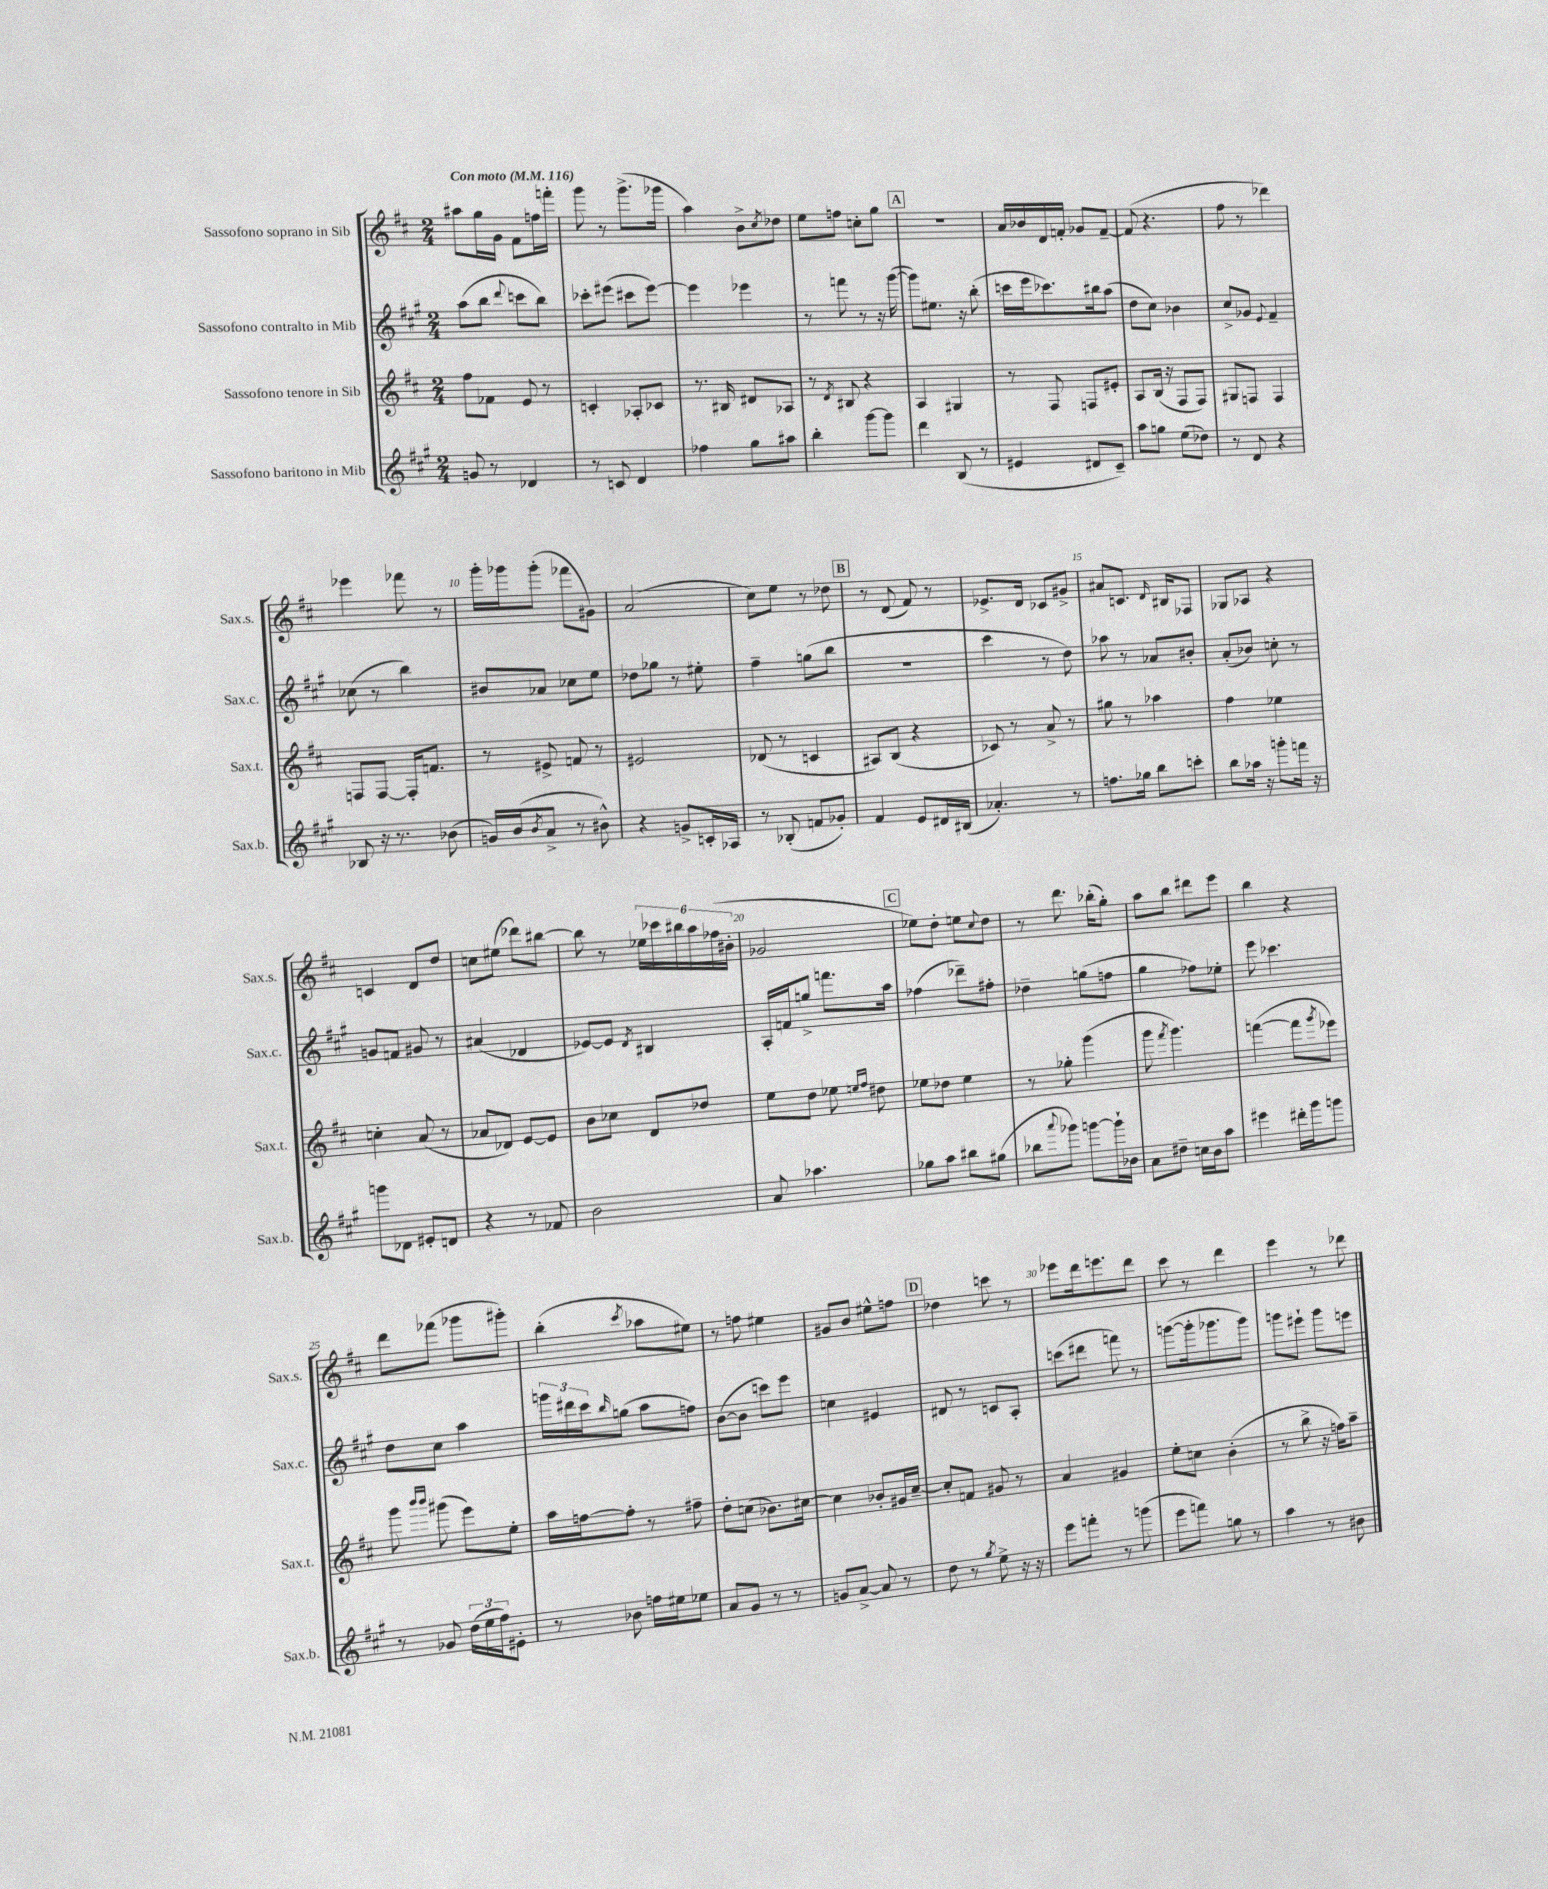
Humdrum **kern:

**kern	**kern	**kern	**kern
*staff4	*staff3	*staff2	*staff1
*clefG2	*clefG2	*clefG2	*clefG2
*k[f#c#g#]	*k[f#c#]	*k[f#c#g#]	*k[f#c#]
*M2/4	*M2/4	*M2/4	*M2/4
*MM116	*MM116	*MM116	*MM116
8g	8ff#	(8aa	8aa#
8r	8f-	8bb	16gg
.	.	.	16g
.	.	8qqddd	.
4d-	8e	8ccc	8f#
.	8r	8bb)	16ff
.	.	.	16fff'
=	=	=	=
8r	4c'	8ccc-'	8ggg
8c	.	(8eee#	8r
4d	8A-'	8ccc#	(8.ggg^
.	8c-	[8eee#)	.
.	.	.	16ggg-
=	=	=	=
4ff-	8.r	4eee#]	4aa)
.	16B#	.	.
8gg#	8d#	4eee-	8b^
.	.	.	8qcc#
8aa#	8A-	.	8dd-
=	=	=	=
4bb'	8r	8r	8ee
.	8qd	.	.
.	8B#	8fff	8ff
[8ggg#	4r	8r	8cc'
8ggg#]	.	16r	8gg
.	.	([16ggg#	.
=	=	=	=
4ddd	4A	8ggg#])	2r
.	.	8.ee#	.
(8B	4G#	.	.
.	.	16r	.
8r	.	(8bb'	.
=	=	=	=
4e#	8r	16ccc	16a
.	.	16eee	16b-
.	8F#	8.ccc-)	16d
.	.	.	16f'
8d#	8F	.	8g-
.	.	16bb#	.
8c#~)	8e#'	(8aa	[8f~
=	=	=	=
8aa	8A	8dd	(8f]
8gg	(16B	8cc#)	4.r
.	16r	.	.
(8ee	8F#	4b-	.
8dd-)	8F#)	.	.
=	=	=	=
8r	8G#	8cc#^	8ff#
8d	8F	8g-	8r
.	.	8qqe	.
4r	4F	4f#~	4ddd-)
=	=	=	=
8B-	8F	(8cc-	4eee-
16r	[8F	8r	.
8.r	.	.	.
.	16F']	4bb)	8fff-
.	8.f	.	.
(8b-	.	.	8r
=	=	=	=
16g)	8r	8b#	16ggg'
(16b	.	.	16ggg-
8qb	.	.	.
8a^	8e#^	8a-	(8ggg-'
8r	8f	8cc-	8fff-
8b#^^)	8r	8ee	8g#)
=	=	=	=
4r	2e#	8dd-	(2a
.	.	8gg-	.
8g^	.	8r	.
16c'	.	8ee#'	.
16A-	.	.	.
=	=	=	=
8r	(8d-	4ff#~	8cc#)
(8B-'	8r	.	8ee
8f	4c	(8gg	8r
8g-')	.	8bb	8dd-
=	=	=	=
4f#	8A#)	2r	8r
.	(8B	.	(8d
8e	4r	.	8f#)
16d#	.	.	8r
(16B#	.	.	.
=	=	=	=
4.a-')	8c-)	4ccc#	8.e-^
.	8r	.	.
.	.	.	16d
.	8a^	8r	8c-
8r	8r	8dd)	8g#^
=	=	=	=
8.ff	8gg#	8aa-	8a#
.	8r	8r	8.c
16gg-	.	.	.
8bb	4aa-	8a-	.
.	.	.	16qqd
.	.	.	16B#
8ccc'	.	8b#'	8F-
=	=	=	=
8bb	4ff#	(8a'	8G-
16aa-	.	8b-)	8A-
16r	.	.	.
8ggg'	4ee-	8cc'	4r
16fff	.	8r	.
16r	.	.	.
=	=	=	=
8ggg	4cc'	8g	4c
8d-	.	8f	.
8e#'	(8a	8g#	8d
8d	8r	8r	8dd
=	=	=	=
4r	8a-	(4a#	8cc
.	8d-)	.	(8ee#
8r	[8e	4d-	8ddd-)
8f-	8e]	.	[8bb#
=	=	=	=
2b	8b	[8e-)	8bb#]
.	8cc-	8e-]	8r
.	.	8qd	.
.	8d	4B#	24ee-
.	.	.	24ccc-
.	.	.	24bb#
.	8dd-	.	24aa
.	.	.	(24ff-
.	.	.	24b#'
=	=	=	=
8a	8ee	16A'	2g-
.	.	16f	.
4.aa-	8dd	8gg^	.
.	8ee-	8.fff	.
.	16qqee	.	.
.	16qqff#	.	.
.	8dd#	.	.
.	.	16aa	.
=	=	=	=
8gg-	8ee-	(4ff-	8ee-)
8aa	8dd-	.	8dd'
8bb#	4ee-	8ddd-~)	8ee
.	.	.	8qqcc#
(8gg#	.	8ff#'	8dd
=	=	=	=
8bb-	8r	4dd-~	8r
8qqaaa	.	.	.
8ggg-)	8gg-'	.	8.ddd
[8ggg	(4ggg	(8gg	.
.	.	.	(16bb-'
16ggg`]	.	8ff	8gg')
16b-	.	.	.
=	=	=	=
8a	8ggg	4gg#	8aa
.	8qfff#	.	.
8dd#~	4.ggg)	.	8bb
16cc	.	8ff-)	8ddd#
16b	.	.	.
8aa	.	8ee-'	8eee
=	=	=	=
4eee#	([4fff	8eee	4bb
.	.	4.ccc-	.
16ddd#'	8fff]	.	4r
16ggg#	.	.	.
.	8qggg	.	.
8ggg	8eee-)	.	.
=	=	=	=
8r	8ggg	8dd	8ddd
.	16qqbbb	.	.
.	16qqbbb	.	.
8g-	(8ggg#	8cc#	(8fff-
(24dd	8eee)	4aa	8ggg-
24ee	.	.	.
24ff#)	.	.	.
8e#'	8ee'	.	8ggg#')
=	=	=	=
8r	16aa	24ggg	(4bb'
.	.	24ddd#	.
.	[16ff	.	.
.	.	24ccc#	.
.	.	16qqbb	.
8b-	8ff']	(8gg	.
.	.	.	8qccc#
16ff	8r	8aa	8aa-
16ee#	.	.	.
8ee-	8ff#~	8ff)	8ee#)
=	=	=	=
8a	8dd'	([8b	8r
8g#	(8cc	8b]	8ff
8r	8.b-)	8ccc)	4ee#
8r	.	8eee	.
.	[16cc#	.	.
=	=	=	=
8g	4cc#]	4cc	8g#
[8a^	.	.	8b
8a]	8b-'	4e#	8ee#^^
8r	16g#	.	8ff
.	[16cc#~	.	.
=	=	=	=
8dd	8cc#']	8d#	4dd-
8r	8f	8r	.
8qgg#	.	.	.
8ee^	8g#	8c	8ccc
16r	8r	8A'	8r
16r	.	.	.
=	=	=	=
8eee	4a	(8ccc	8eee-
8fff'	.	8ddd#	16ddd
.	.	.	8.eee
8r	4g#	8fff)	.
(8ggg	.	8r	8ddd
=	=	=	=
8eee	8ee'	([8ggg	8ccc#
8fff)	8cc	16ggg']	8r
.	.	8.ggg-	.
8gg	(4b'	.	4ddd
8r	.	8ggg-)	.
=	=	=	=
4aa	8r	8ggg	4eee
.	8bb^	8eee#`	.
8r	16r	8ggg	8r
.	16ff)	.	.
8b#	8aa~	8eee	8ddd-
==	==	==	==
*-	*-	*-	*-
